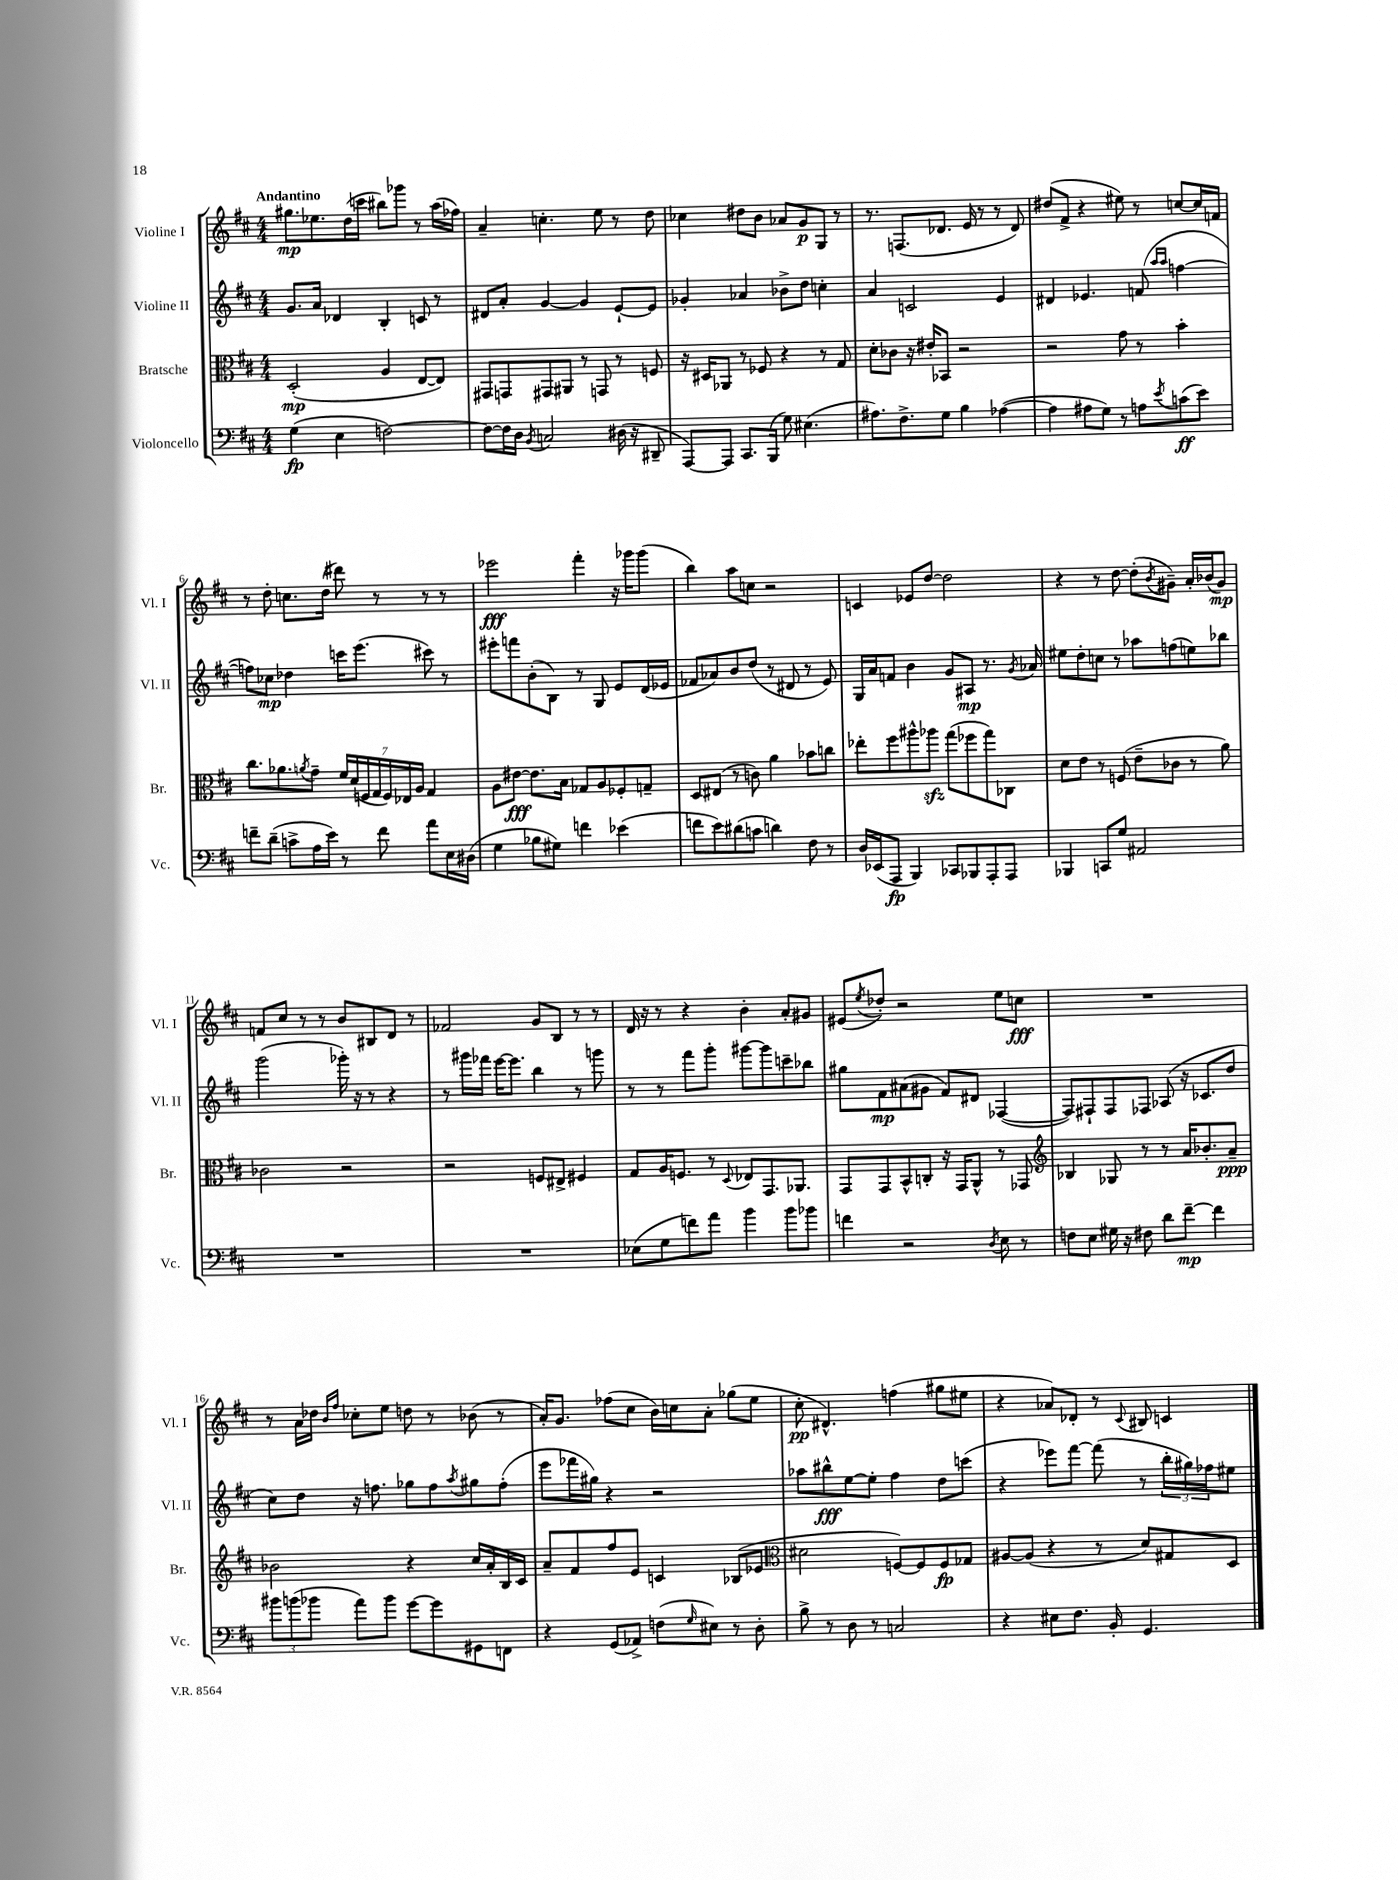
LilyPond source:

<<
\new StaffGroup <<
\new Staff = "s0" \with { instrumentName = "Violine I" shortInstrumentName = "Vl. I" } {
    \clef treble \key d \major \numericTimeSignature \time 4/4 \tempo "Andantino"
    gis''8.\mp ees''8. d''16( c'''16 bis''8) ges'''8 r8 a''16( fes''16) |
    a'4-- c''4.-. e''8 r8 d''8 |
    ces''4 dis''8 b'8 aes'8 g'8\p g8 r8 |
    r8. f8.( des'8. e'16 r8 r8 des'8) |
    dis''8( fis'8-> r4 eis''8) r8 c''8~ c''16 f'16 |
    r8 d''8-. c''8. d''16( dis'''8) r8 r8 r8 |
    ees'''2\fff fis'''4-. r16 ges'''16 ges'''8( |
    b''4) a''8 c''8 r2 |
    c'4 ees'8 d''8~ d''2 |
    r4 r8 d''8~ d''8-.( \acciaccatura { b'8 } gis'8--) a'16-. bes'16( gis'8\mp) |
    f'8 cis''8 r8 r8 b'8 bis8 d'8 r8 |
    fes'2 g'8 b8 r8 r8 |
    d'16 r16 r8 r4 b'4-. a'8-. gis'8 |
    eis'8( \acciaccatura { e''8 } des''8-.) r2 e''8 c''8\fff |
    R1 |
    r8 a'16 des''16 \grace { b'16 fis''16 } ces''8-. e''8 d''8 r8 bes'8( r8 |
    a'16-.) g'8. fes''8( cis''8 b'16) c''16 a'8-. ges''8( e''8 |
    cis''8-.\pp dis'4.-^) f''4( gis''8 eis''8 |
    r4 aes'8) des'8-. r8 \appoggiatura { cis'8 } bis8 c'4 \bar "|." |
}
\new Staff = "s1" \with { instrumentName = "Violine II" shortInstrumentName = "Vl. II" } {
    \clef treble \key d \major \numericTimeSignature \time 4/4
    g'8. a'16 des'4 b4-. c'8 r8 |
    dis'8 a'8-. g'4~ g'4 e'8~-! e'8 |
    ges'4-. aes'4 bes'8-> d''8 c''4-. |
    a'4 c'2 e'4 |
    dis'4 ees'4. f'8( \grace { a''16 a''16 } f''4~ |
    f''8) ces''8\mp des''4 c'''16 e'''8.( cis'''8) r8 |
    eis'''8-. f'''8 b'8-.( b8) r8 g8 e'8 d'16( ees'16 |
    fes'8 aes'8) b'8 d''8( r8 dis'8 r8 e'8) |
    g16 a'16 f'8 b'4 g'8 ais8\mp r8. \acciaccatura { g'8 } aes'16 |
    eis''8 d''8-. c''8 r8 aes''8 f''8( e''8) bes''8 |
    g'''2( ges'''16-.) r16 r8 r4 |
    r8 gis'''16 fes'''16 e'''16~ e'''8. b''4 r8 g'''8 |
    r8 r8 fis'''8 g'''8-. gis'''8~ gis'''8 c'''8-- bes''8 |
    gis''8 fis'8\mp ais'8( gis'8 fis'8) dis'8 fes4~( |
    fes8) fis8-! fis8 fes8 aes8( r16 ces'8. d''8 |
    cis''8) d''8 r16 f''8. ges''8 f''8 \acciaccatura { a''8 } gis''8 f''8-.( |
    e'''8 fes'''16 gis''16) r4 r2 |
    aes''8 bis''8-^\fff e''8~ e''8-. fis''4 d''8 c'''8( |
    r4 ees'''8) fis'''8~ fis'''8( r8 \tuplet 3/2 { b''16-. gis''16) fes''16 } eis''8 \bar "|." |
}
\new Staff = "s2" \with { instrumentName = "Bratsche" shortInstrumentName = "Br." } {
    \clef alto \key d \major \numericTimeSignature \time 4/4
    d2-.\mp( a4 e8~ e8) |
    gis,8 g,8 gis,8 ais,8 r8 g,8 r8 f8 |
    r16 dis16 aes,8 r8 fes8 r4 r8 g8 |
    d'8-. ces'8 r16 eis'16-. bes,8 r2 |
    r2 g'8 r8 b'4-. |
    cis''8. aes'8. \acciaccatura { a'8 } g'8-- \tuplet 7/4 { fis'16 d'16( f16 g16 f16) ees16 a16 } g4 |
    a8 eis'8~\fff eis'8. b16 ges8 a8 fes8-. g8-- |
    d8 eis8( r8 c'8) a'4 bes'8 c''8 |
    ees''8-. fis''8 ais''8-^ aes''8\sfz g''8( fes''8 g''8) ces8 |
    d'8 e'8 r8 f8( e'8-- ces'8 r8 a'8) |
    ces'2 r2 |
    r2 f8 eis8-> fis4 |
    g8 a16 f8. r8 \appoggiatura { d8 } ees8 g,8. aes,8. |
    g,8 g,8 b,8-^ c8-. r16 g,16 a,8-^ r8 ges,8 |
    \clef treble bes4 ges8 r8 r8 a'16 bes'8.-. a'8--\ppp |
    bes'2 r4 cis''16 a'16-. b16 cis'16 |
    a'8-- fis'8 fis''8 e'8 c'4 bes8( ees'8 |
    \clef alto dis'2 f8~) f8 f8\fp ges8 |
    ais8~ ais8( r4 r8 d'8) gis8 d8 \bar "|." |
}
\new Staff = "s3" \with { instrumentName = "Violoncello" shortInstrumentName = "Vc." } {
    \clef bass \key d \major \numericTimeSignature \time 4/4
    g4\fp( e4 f2~) |
    f8~ f16 d16 \acciaccatura { b,8 } c2 dis16( r16 dis,8-- |
    a,,8~) a,,8 cis,8. b,,16( g8) eis4.( |
    ais8.) fis8.-> g8 b4 aes4~( |
    aes4 ais8 g8) r8 a8 \acciaccatura { e'8 } c'8\ff( e'8) |
    f'8-- d'8--( c'8-> a16 e'16) r8 f'8 a'8 e16 dis16( |
    g4 bes8 gis8) f'4 ees'4( |
    f'8 e'8) dis'8( c'8 d'4) fis8 r8 |
    d16 ees,16( a,,8\fp b,,4) ces,8 bes,,8 a,,8-. a,,8 |
    bes,,4 c,8 g8 ais,2 |
    R1 |
    R1 |
    ees8( g8 f'8) a'8 b'4 b'8 bes'8 |
    f'4 r2 \acciaccatura { d8 } e8 r8 |
    f8 e8 gis16 r16 fis8 d'8 fis'8~--\mp fis'4 |
    \tuplet 3/2 { bis'8 b'8( bes'8 } a'8) bes'8 g'8~ g'8 gis,8 f,8 |
    r4 g,8( aes,8->) f8( \grace { g16 } eis8) r8 d8-. |
    b8-> r8 d8 r8 c2 |
    r4 eis8 fis8. b,16-. g,4. \bar "|." |
}
>>
>>
